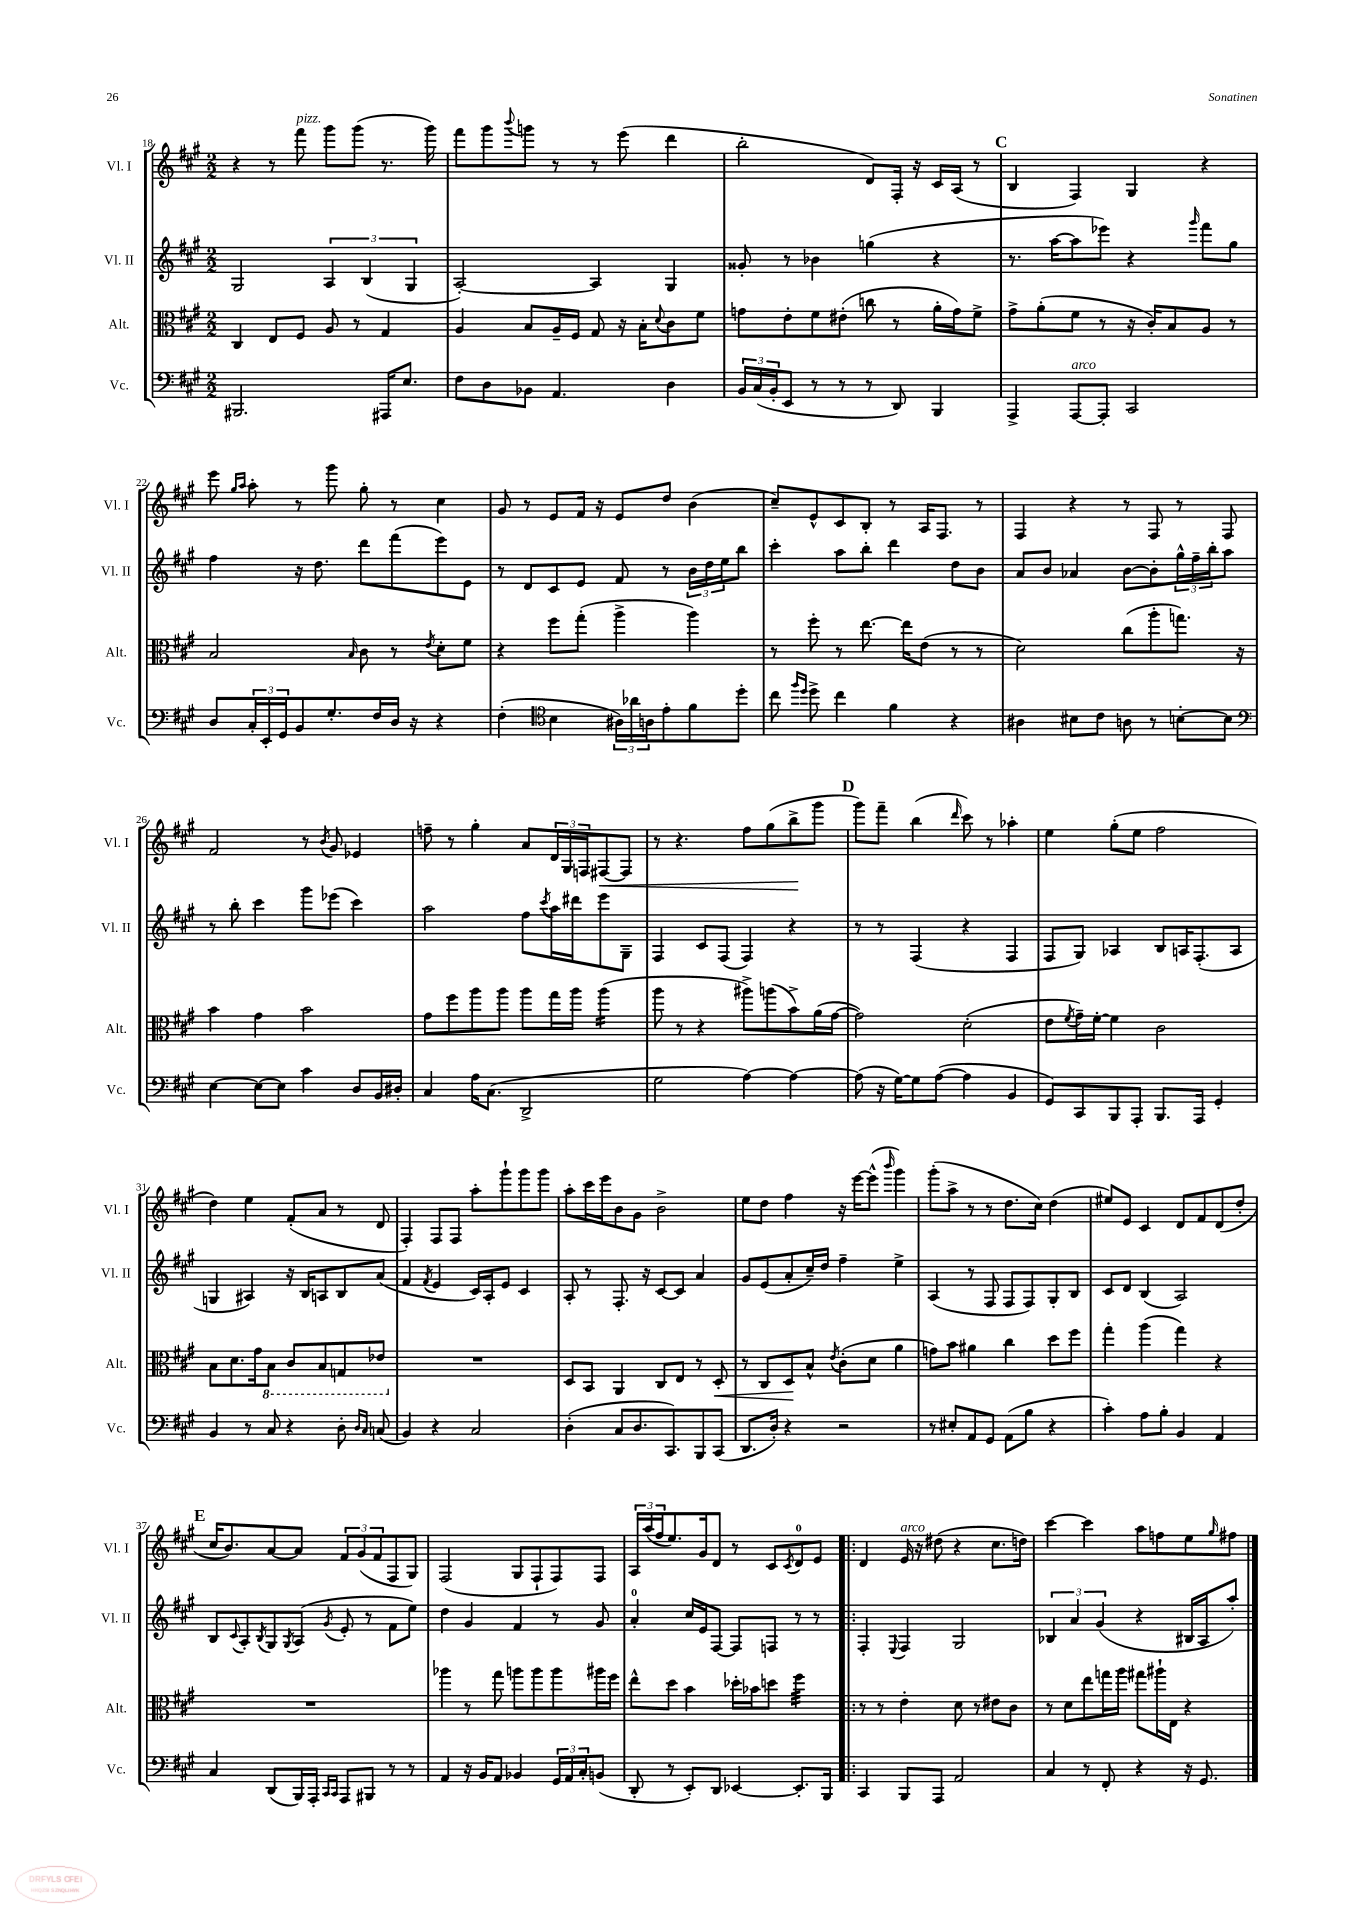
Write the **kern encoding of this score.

**kern	**kern	**kern	**kern
*staff4	*staff3	*staff2	*staff1
*clefF4	*clefC3	*clefG2	*clefG2
*k[f#c#g#]	*k[f#c#g#]	*k[f#c#g#]	*k[f#c#g#]
*M2/2	*M2/2	*M2/2	*M2/2
2.BBB#/	4C#/	2G#/	4r
.	8E/L	.	8r
.	8F#/J	.	8fff#\
.	8A/	6A/	8ggg#\L
.	8r	.	(8ggg#\J
.	.	(6B/	.
16AAA#/LK	4G#/	.	8.r
8.E/J	.	.	.
.	.	6G#/	.
.	.	.	16ggg#\)
=	=	=	=
8F#\L	4A/	[2A'/)	8fff#\L
8D\	.	.	8ggg#\
.	.	.	8qqbbb/
8BB-\J	8B/L	.	8ggg\J
4.AA/	16A~/L	.	8r
.	16F#/JJ	.	.
.	8G#/	4A/]	8r
.	16r	.	(8eee\
.	16B'\LK	.	.
.	8qqd/	.	.
4D\	8c#\	4G#/	4ddd\
.	8f#\J	.	.
=	=	=	=
24BB/LL	8g\L	8g##'/	2bb'\
(24C#/	.	.	.
24BB'/J	.	.	.
8EE/J	8e'\	8r	.
8r	8f#\	4b-\	.
8r	(8e#'\J	.	.
8r	8cc\	(4gg\	8d/L)
8DD/)	8r	.	16F#'/Jk
.	.	.	16r
4BBB/	16a'\LL	4r	16c#/LL
.	16g\J)	.	(16A/JJ
.	8f#^\J	.	8r
=	=	=	=
4AAA^/	8g#^\L	8.r	4B/
.	(8a'\	.	.
.	.	[16aa\LK	.
[8AAA/L	8f#\J	8aa\]	4F#/)
8AAA'/]J	8r	8eee-\J)	.
2CC#/	16r	4r	4G#/
.	16c#'/LK)	.	.
.	8B/	.	.
.	.	16qqggg#/	.
.	8A/J	8fff#\L	4r
.	8r	8gg#\J	.
=	=	=	=
8D/L	2B/	4ff#\	8eee\
.	.	.	16qqgg#/LL
.	.	.	16qqaa/JJ
24C#'/L	.	.	8aa'\
24EE'/	.	.	.
24GG#/J	.	.	.
8BB/	.	16r	8r
.	.	8.dd\	.
8.G#'/	.	.	8ggg#\
.	16qqB/	.	.
.	8c#\	8ddd\L	8gg#'\
16F#/L	.	.	.
16D/JJ	8r	(8fff#\	8r
16r	.	.	.
.	8qe/	.	.
4r	8d'\L	8eee\)	4cc#\
.	8f#\J	8e\J	.
=	=	=	=
(4F#'\	4r	8r	8g#/
.	.	8d/L	8r
*clefC4	*	*	*
4B\	8ff#\L	8c#/	8e/L
.	(8gg#'\J	8e/J	16f#/Jk
.	.	.	16r
24A#\LL)	4aa^\	8f#/	8e/L
24a-\	.	.	.
24A\J	.	.	.
8e'\	.	8r	8dd/J
8f#\	4aa\)	24b\LL	(4b\
.	.	24dd\	.
.	.	24ee\J	.
8dd'\J	.	8bb\J	.
=	=	=	=
8cc#\	8r	4ccc#'\	8cc#~/L)
16qqff#/LL	.	.	.
16qqdd/JJ	.	.	.
8dd^\	8ff#'\	.	8e^^/
4cc#\	8r	8aa\L	8c#/
.	[8.ee\	8bb'\J	8B'/J
4f#\	.	4ddd\	8r
.	16ee\]LK	.	.
.	(8e\J	.	16A/LK
.	.	.	8.F#/J
4r	8r	8dd\L	.
.	8r	8b\J	8r
=	=	=	=
4A#\	2d\)	8a/L	4F#/
.	.	8b/J	.
8B#\L	.	4a-/	4r
8c#\J	.	.	.
8A\	(8cc#\L	[8b\L	8r
8r	8aa'\	8b'\]	8F#/
[8B'\L	8.gg\J)	24gg#^^\L	8r
.	.	24ff#~\	.
.	.	24bb'\J	.
8B\]J	.	8aa\J	8F#/
.	16r	.	.
=	=	=	=
*clefF4	*	*	*
[4E\	4b\	8r	2f#/
.	.	8bb'\	.
8E\_L	4g#\	4ccc#\	.
8E\]J	.	.	.
4c#\	2b\	8ggg#\L	8r
.	.	.	8qb/
.	.	(8eee-\J	8g#/
8D/L	.	4ccc#\)	4e-/
16BB/L	.	.	.
16D#'/JJ	.	.	.
=	=	=	=
4C#/	8g#\L	2aa\	8ff~\
.	8ff#\	.	8r
16A\LK	8aa\	.	4gg#'\
(8.C#\J	.	.	.
.	8aa\J	.	.
2DD^/	8aa\L	8ff#\L	8a/L
.	.	8qccc#/	.
.	16gg#\L	16aa\L	24d/L
.	.	.	24G#/
.	16aa\JJ	16ddd#\J	.
.	.	.	24F/J
.	(4aa\	8eee\	[8F#/
.	.	8G#~\J	8F#/]J
=	=	=	=
2G#\	8aa\	4F#/	8r
.	8r	.	4.r
.	4r	8c#/L	.
.	.	(8F#/J	.
[4A\)	8aa#^\L)	4F#/)	8ff#\L
.	(8aa\	.	(8gg#\
4A\_	8b^\)	4r	8bb^\
.	(16a\L	.	8ggg#\J
.	[16g#\JJ	.	.
=	=	=	=
(8A\]	2g#\])	8r	8ggg#\L)
16r	.	8r	8fff#~\J
[16G#\LK)	.	.	.
8G#\]	.	(4F#/	(4bb\
([8A\J	.	.	.
.	.	.	16qqddd/
4A\]	(2d'\	4r	8ccc#\)
.	.	.	8r
4BB/	.	4F#/	4aa-'\
=	=	=	=
8GG#/L)	8e\L	8F#/L	4ee\
.	8qf#/	.	.
8CC#/	16g#~\L)	8G#/J)	.
.	[16f#'\JJ	.	.
8BBB/	4f#\]	4A-/	(8gg#'\L
8AAA'/J	.	.	8ee\J
8.BBB/L	2c#\	8B/L	2ff#\
.	.	16A/K	.
16AAA/Jk	.	(8.F#'/	.
4GG#'/	.	.	.
.	.	8A/J	.
=	=	=	=
4BB/	8B\L	4G/	4dd\)
.	8.d\	.	.
8r	.	4A#/)	4ee\
.	16g#\k	.	.
8C#/	8BB\J	.	.
4r	8C#/L	16r	(8f#'/L
.	.	16B/LK	.
.	8BB/	8A/	8a/J
8D'\	8GG/	8B/	8r
16qqD/LL	.	.	.
16qqC#/JJ	.	.	.
(8C/	8E-/J	(8a/J	8d/
=	=	=	=
4BB/)	1r	4f#/	4F#'/)
.	.	8qf#/	.
4r	.	4e/	8F#/L
.	.	.	8F#/J
2C#/	.	16c#/LL)	8aa'\L
.	.	16A'/J	.
.	.	8e/J	8ggg#`\
.	.	4c#/	8ggg#\
.	.	.	8ggg#\J
=	=	=	=
(4D'\	8D/L	8A'/	8aa'\L
.	8BB/J	8r	16ccc#\L
.	.	.	16eee\J
8C#/L	4AA/	8.F#'/	8b\
8.D/	.	.	8g#\J
.	.	16r	.
.	8C#/L	[8c#/L	2b^\
8.CC#/)	.	.	.
.	8E/J	8c#/]J	.
8BBB/	8r	4a/	.
(8CC#/J	8D'/	.	.
=	=	=	=
8.DD/L	8r	8g#/L	8ee\L
.	8C#/L	(8e/	8dd\J
16D'/Jk)	.	.	.
4r	8D/	8a'/	4ff#\
.	8B^^/J	16cc#~/L)	.
.	.	16dd/JJ	.
.	8qe/	.	.
2r	(8c#'\L	4ff#~\	16r
.	.	.	[16eee\LK
.	8d\J	.	(8eee^^\]J
.	.	.	16qqbbb/
.	4a\	4ee^\	4ggg#\)
=	=	=	=
8r	8g\L)	(4A/	(8ggg#'\L
8E#'/L	8b\J	.	8aa^\J
8AA/	4a#\	8r	8r
8GG#/J	.	8F#/	8r
(8AA\L	4cc#\	8F#/L	8.dd\L
8B\J	.	8F#/)	.
.	.	.	16cc#\Jk)
4r	8dd\L	8G#'/	(4dd\
.	8ff#\J	8B/J	.
=	=	=	=
4c#'\)	4gg#'\	8c#/L	8ee#/L)
.	.	8d/J	8e/J
8A\L	(4aa\	(4B/	4c#/
8B'\J	.	.	.
4BB/	4gg#\)	2A/)	8d/L
.	.	.	8f#/
4AA/	4r	.	(8d/
.	.	.	8dd'/J
=	=	=	=
4C#/	1r	8B/L	16cc#/LK
.	.	.	8.b/)
.	.	8qqc#/	.
.	.	8A'/	.
.	.	8qB/	.
(8DD/L	.	8G#/	[8a/
.	.	8qG#/	.
16BBB/L)	.	(8A/J	8a/]J
16AAA'/JJ	.	.	.
16qqCC#/LL	.	.	.
16qqCC#/JJ	.	8qg#/	.
8AAA/L	.	8e'/	12f#/L
.	.	.	(12g#/
8BBB#/J	.	8r	.
.	.	.	12f#/
8r	.	8f#\L	8F#/
8r	.	8ee\J)	8G#/J)
=	=	=	=
4AA/	4aa-\	4dd\	(2F#/
16r	8r	4g#/	.
16BB/LK	.	.	.
8AA/J	8gg#\	.	.
4BB-/	8aa\L	4f#/	8G#/L
.	8aa\	.	8F#`/
24GG#/LL	8aa\	8r	8F#/)
24AA/	.	.	.
24C#'/J	.	.	.
(8BB/J	16aa#\L	8g#/	8F#/J
.	16ff#\JJ	.	.
=	=	=	=
8DD'/	8ee^^\L	4a'/	24A/LL
.	.	.	(24aa/
.	.	.	24ff#/J
8r	8dd\J	.	8.ee/)
8EE'/L)	4b\	16cc#/LL	.
.	.	16e/J	16g#/k
8DD/J	.	[8F#/J	8d/J
[4EE-/	16dd-'\LL	8F#/]L	8r
.	16b-\J	.	.
.	8dd\J	8F/J	8c#/L
.	.	.	8qc#/
8.EE-'/]L	4ff#\	8r	8d/
.	.	8r	8e/J
16BBB/Jk	.	.	.
=!|:	=!|:	=!|:	=!|:
4CC#/	8r	4F#'/	4d/
.	8r	.	.
.	.	8qqE/	.
8BBB/L	4e'\	4F#/	16e/
.	.	.	16r
8AAA/J	.	.	(8dd#\
2AA/	8d\	2G#/	4r
.	8r	.	.
.	8e#\L	.	8.cc#\L
.	8c#\J	.	.
.	.	.	16dd\Jk)
=	=	=	=
4C#/	8r	6B-/	[4ccc#\
.	8d\L	.	.
.	.	6a/	.
8r	8ee\	.	4ccc#\]
.	.	(6g#/	.
8FF#'/	16gg\L	.	.
.	16aa\JJ	.	.
4r	8gg#\L	4r	8aa\L
.	16aa#`\L	.	8ff\
.	16E\JJ	.	.
16r	4r	16B#/LL	8ee\
8.GG#/	.	16A/J	.
.	.	.	16qqgg#/
.	.	8aa'/J)	8ff#\J
==	==	==	==
*-	*-	*-	*-
